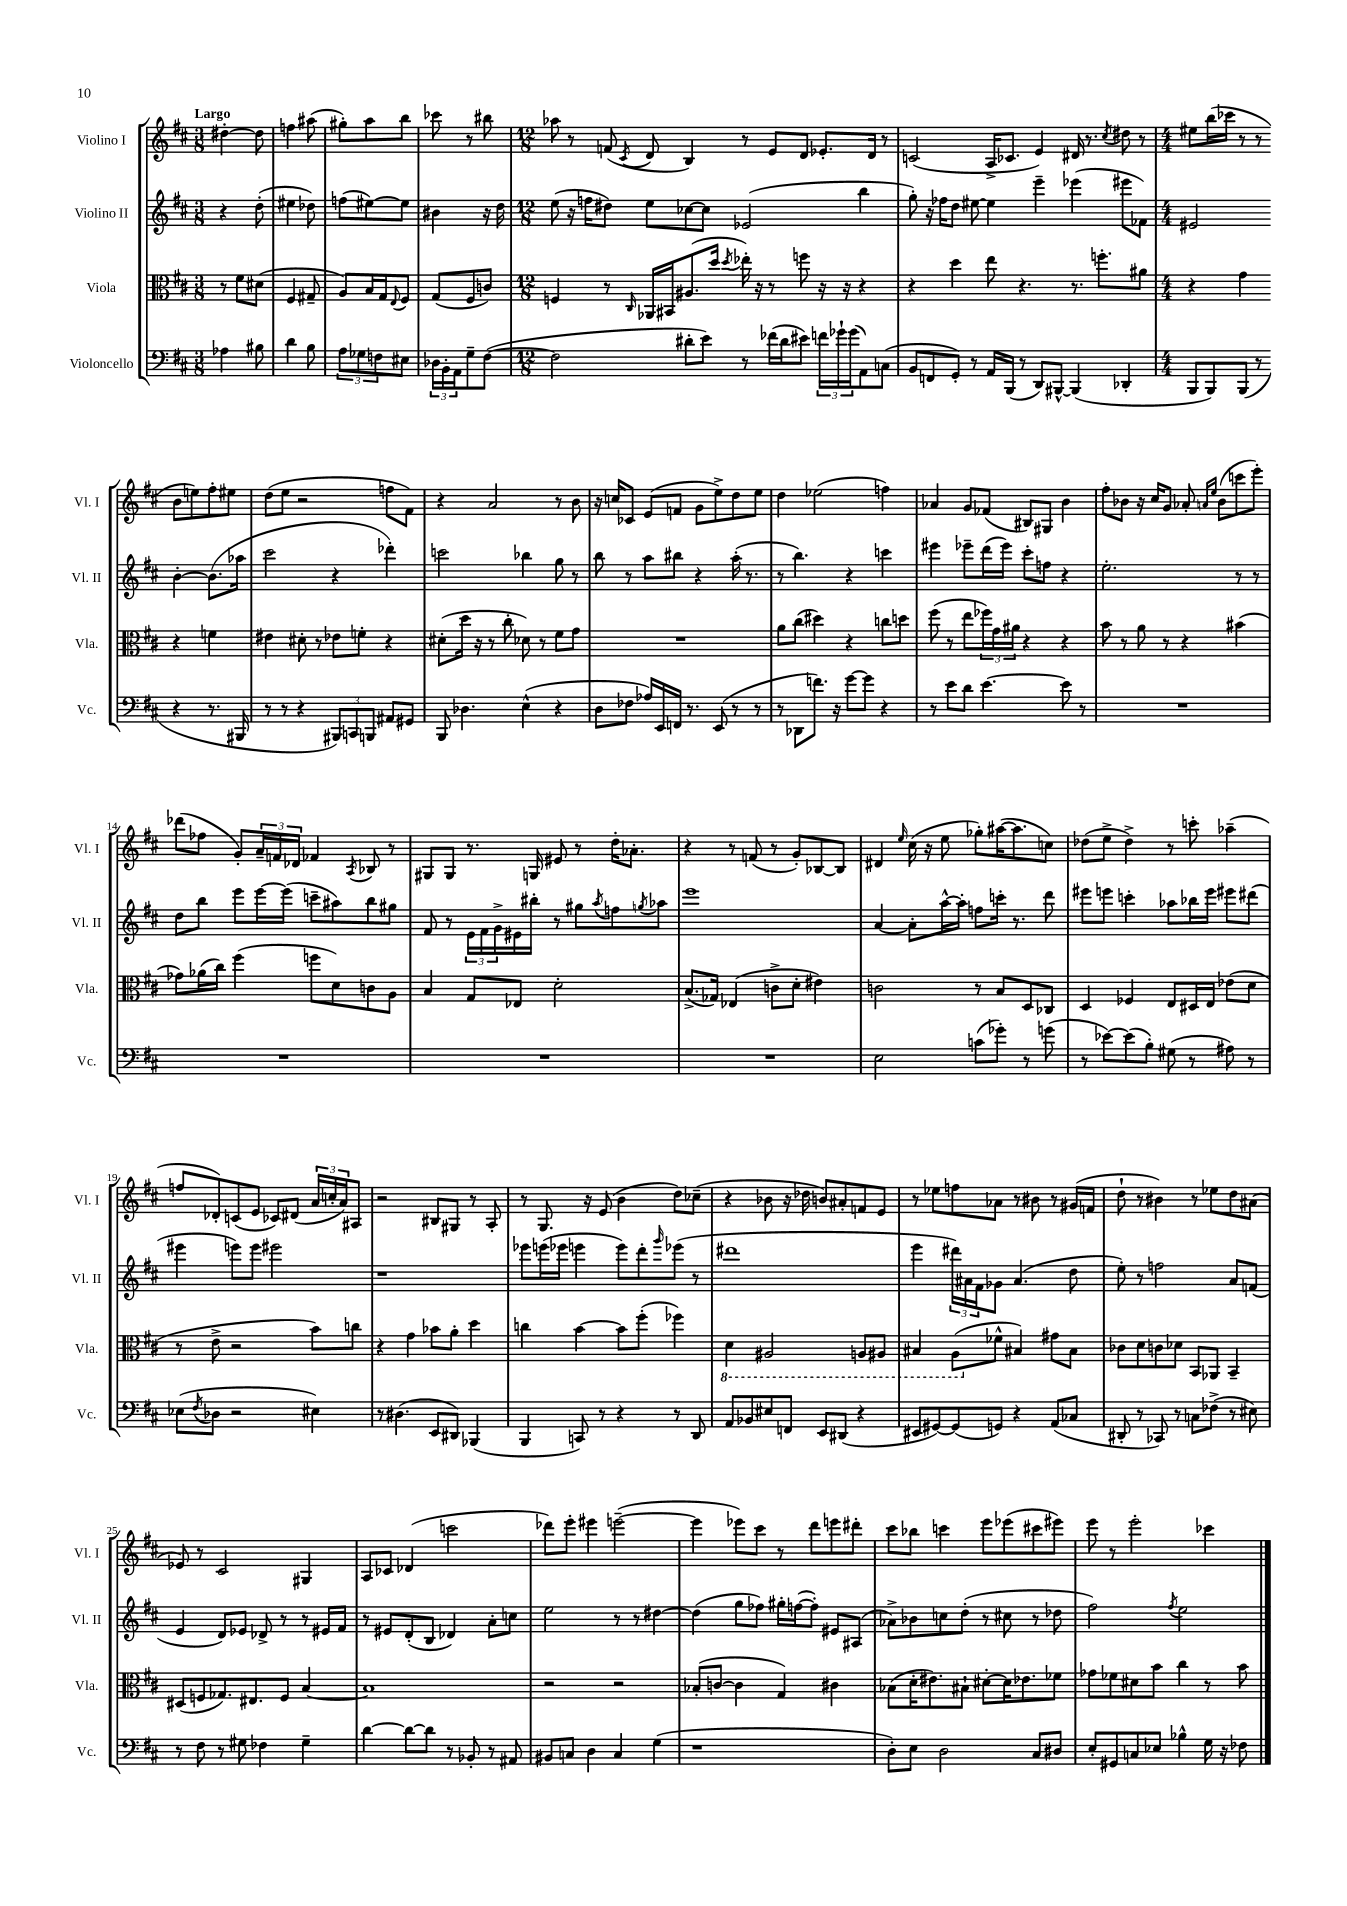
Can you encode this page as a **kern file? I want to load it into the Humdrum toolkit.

**kern	**kern	**kern	**kern
*part4	*part3	*part2	*part1
*staff4	*staff3	*staff2	*staff1
*I"Violoncello	*I"Viola	*I"Violino II	*I"Violino I
*I'Vc.	*I'Vla.	*I'Vl. II	*I'Vl. I
*clefF4	*clefC3	*clefG2	*clefG2
*k[f#c#]	*k[f#c#]	*k[f#c#]	*k[f#c#]
*M3/8	*M3/8	*M3/8	*M3/8
=1	=1	=1	=1
!	!	!	!LO:TX:a:B:t=Largo
4A-X\	8r	4r	[4dd#X'\
.	8f#\L	.	.
8B#X\	(8d#X\J	(8dd'\	8dd#\]
=2	=2	=2	=2
4d\	4F#/	4ee#X\	4ffn\
8B\	8G#X~/	8dd-X\)	(8aa#X\
=3	=3	=3	=3
12A\L	8A/L)	(8ffn\L	8gg#X'\L)
12G-X\	.	.	.
.	16B/L	[8ee#X\)	8aa\
12Fn\	.	.	.
.	16G/J	.	.
.	8qqE/	.	.
8E#X\J	8F#/J	8ee#\J]	8bb\J
=4	=4	=4	=4
24D-X\LL	(8G/L	4b#X\	8ccc-X\
24BB'\	.	.	.
24AA\J	.	.	.
8G~\	8F#/	.	8r
([8F#\J	8cn/J)	16r	8bb#X\
.	.	16dd\	.
=5	=5	=5	=5
*M12/8	*M12/8	*M12/8	*M12/8
2F#\]	4Fn/	(8ee\	8aa-X\
.	.	16r	8r
.	.	16ffn\KL	.
.	8r	8dd#X\J)	(8fn/
.	16qqC#/	.	8qc#/
.	16AA-X/LL	8ee\L	8d/
.	16BB#X/J	.	.
8d#X'\L	(8.A#X/	[8cc-X\	4B/)
8e\J)	.	8cc-\J]	.
.	16dd/Jk	.	.
.	8qdd/	.	.
8r	16ee-X'\)	(2e-X/	8r
.	16r	.	.
(16f-X\LL	8r	.	8e/L
16d#\J	.	.	.
8e#X\J)	8ffn\	.	8d/J
24fn\LL	16r	.	8.e-X'/L
24g-X`\	.	.	.
.	16r	.	.
(24g-\J	.	.	.
8AA\)	4r	4bb\	.
.	.	.	16d/Jk
(8Cn\J	.	.	8r
=6	=6	=6	=6
8BB/L	4r	8gg'\)	(2cn/
8FFn/	.	16r	.
.	.	16ff-X\KL	.
8GG'/J)	4dd\	8dd\J	.
8r	.	[8ee#X\	.
16AA/LL	8ee\	4ee#\]	16A^/KL
(16BBB/JJ	.	.	8.c-X/J
8r	4.r	.	.
8DD/L)	.	4eee~\	4e/)
[8BBB#X^^/J	.	.	.
(4BBB#/]	8.r	(4eee-X\	16d#X/
.	.	.	8.r
.	8.ffn'\L	.	.
.	.	.	8qcc#/
4DD-X'/	.	8eee#X\L	8dd#X\
.	8a#X\J	8f-X\J)	8r
=7	=7	=7	=7
*M4/4	*M4/4	*M4/4	*M4/4
8BBB/L	4r	2e#X/	8ee#X\L
8BBB/)	.	.	(16bb\L
.	.	.	16ccc-X\JJ
(8BBB/J	4g\	.	8r
8r	.	.	8r
4r	4r	[4b'\	8b\L
.	.	.	8een\)
8.r	4fn\	(8.b\L]	8ff#'\
.	.	.	8ee#X\J
16BBB#X/	.	16aa-X\Jk	.
!!LO:LB:g=z
=8	=8	=8	=8
8r	4e#X\	2ccc#\	(8dd\L
8r	.	.	8ee\J
4r	8d#X'\	.	2r
.	8r	.	.
12BBB#X/L)	8e-X\L	4r	.
12CCn/	.	.	.
.	8fn'\J	.	.
12BBBn/J	.	.	.
8AA#X/L	4r	4ddd-X'\)	8ffn\L
8GG#X/J	.	.	8f#\J)
=9	=9	=9	=9
8BBB/	(8d#X'\L	2cccn\	4r
4.D-X\	16dd\Jk	.	.
.	16r	.	.
.	8r	.	2a/
.	8cc#'\	.	.
(4E^^\	8d-X\)	4bb-X\	.
.	8r	.	.
4r	8f#\L	8gg\	8r
.	8g\J	8r	8b\
=10	=10	=10	=10
8D\L	1r	8bb\	16r
.	.	.	16ccn/KL
8F-X\J	.	8r	8c-X/J
16A-X/LL)	.	8aa\L	(8e/L
16EE/	.	.	.
16FFn/JJ	.	8bb#X\J	8fn/J
8.r	.	.	.
.	.	4r	8g\L
(8EE/	.	.	8ee^\)
8r	.	(16aa'\	8dd\
.	.	8.r	.
8r	.	.	8ee\J
=11	=11	=11	=11
8r	8a\L	8r	4dd\
8DD-X\L	(8cc#\J	4.bb\)	.
8.fn\J)	4dd#X\)	.	(2ee-X\
16r	.	.	.
[8g\L	4r	4r	.
8g\J]	.	.	.
4r	8ccn\L	4cccn\	4ffn\)
.	8ddn\J	.	.
=12	=12	=12	=12
8r	(8ff#\	4eee#X\	4a-X/
8e\L	8r	.	.
8d\J	8ee\L	8eee-X~\L	8g/L
[4.e\	24ff-X\L)	(16ddd\L	(8f-X/J
.	24g\	.	.
.	.	16eee-\JJ)	.
.	24a#X\JJ	.	.
.	4r	8ccc#'\L	8B#X/L)
.	.	8ffn\J	8G#X/J
8e\]	4r	4r	4b\
8r	.	.	.
=13	=13	=13	=13
1r	8b\	2.ee'\	8ff#'\L
.	8r	.	8b-X\J
.	8a\	.	16r
.	.	.	16cc#/KL
.	8r	.	8g/J
.	4r	.	8a-X'/
.	.	.	16qqan/LL
.	.	.	16qqee/JJ
.	.	.	(8b-\L
.	(4b#X\	8r	8cccn\
.	.	8r	8eee'\J)
!!LO:LB:g=z
=14	=14	=14	=14
1r	8g-X\L)	8dd\L	(8ddd-X\L
.	(16a-X\L	8bb\J	8ff-X\J
.	16cc#\JJ)	.	.
.	(4ff#\	8eee\L	8g'/L)
.	.	[16eee\L	24a~/L
.	.	.	24fn/
.	.	(16eee\JJ]	.
.	.	.	24d-X/JJ
.	8ffn\L	8cccn~\L	4f-X/
.	8d\)	8aa#X\)	.
.	.	.	8qA/
.	8cn\	8bb\	8B-X/
.	8A\J	8gg#X\J	8r
=15	=15	=15	=15
1r	4B/	8f#/	8G#X/L
.	.	8r	8G#/J
.	8G/L	24e\LL	8.r
.	.	24f#\	.
.	.	24g^\	.
.	8E-X/J	16e#X\	.
.	.	16bb#X'\JJ	16Gn/
.	2d'\	8r	8e#X/
.	.	8gg#X\L	8r
.	.	8qaa/	.
.	.	8ffn\	16dd'\KL
.	.	.	8.a-X'\J
.	.	8qggn/	.
.	.	8aa-X\J	.
=16	=16	=16	=16
1r	(8.B^/L	1eee	4r
.	16G-X/Jk)	.	.
.	(4E-X/	.	8r
.	.	.	(8fn/
.	8cn^\L	.	8r
.	8d'\J	.	8g'/L)
.	4e#X\)	.	[8B-X/
.	.	.	8B-/J]
=17	=17	=17	=17
2E\	2cn\	[4a/	4d#X/
.	.	.	16qqee/
.	.	8a'\L]	(16cc#\
.	.	.	16r
.	.	[16aa^^\L	8ee\
.	.	16aa'\JJ]	.
(8cn\L	8r	8ffn\L	8gg-X'\L)
8g-X'\J)	8B/L	16cccn'\Jk	([16aa#X\K
.	.	8.r	8.aa#\]
8r	8D/	.	.
(8gn\	8C-X/J	8ddd\	8ccn\J)
=18	=18	=18	=18
8r	4D/	8eee#X\L	(8dd-X\L
[8e-X\L)	.	8eeen\J	8ee^\J
(8e-\]	4F-X/	4cccn'\	4dd-^\)
8B'\J)	.	.	.
(8G#X\	8E/L	8aa-X\L	8r
8r	16D#X/L	16bb-X\L	8cccn'\
.	16E/JJ	16eee\JJ	.
8A#X\)	(8e-X\L	8eee#X\L	(4aa-X~\
8r	8d\J	(8ddd#X\J	.
!!LO:LB:g=z
=19	=19	=19	=19
(8E-X\L	8r	4eee#X\	8ffn/L
8qF#/	.	.	.
8D-X\J	8e^\	.	8d-X'/)
2r	2r	8eeen\L)	(8cn/
.	.	8eee\J	8e/J
.	.	2eee#X\	8c-X/L)
.	.	.	(8d#X/J
4E#X\)	8b\L)	.	24a/LL
.	.	.	24ccn'/
.	.	.	24a/J)
.	8ccn\J	.	8A#X/J
=20	=20	=20	=20
8r	4r	1r	2r
(4.D#X\	.	.	.
.	4g\	.	.
8EE/L	8b-X\L	.	8B#X/L
8DD#X/J)	8a'\J	.	8G#X/J
(4BBB-X/	4dd\	.	8r
.	.	.	8A'/
=21	=21	=21	=21
4BBB/	4ccn\	8eee-X\L	8r
.	.	(16eeen\L	8.G/
.	.	16eee-X\JJ	.
8CCn/)	[4b\	4eeen\	.
.	.	.	16r
8r	.	.	(8e/
4r	8b\L]	8eee\L)	4b\
.	(8ff#'\J	8ddd'\	.
.	.	16qqggg/	.
8r	4ff-X\)	(8eee-X\J	8dd\L)
8DD/	.	8r	(8cc-X~\J
=22	=22	=22	=22
*	*8ba	*	*
8AA/L	4D\	1ddd#X	4r
8BB-X/	.	.	.
8E#X/	2AA#X/	.	8b-X\
8FFn/J	.	.	16r
.	.	.	16dd-X\
8EE/L	.	.	8bn/L)
(8DD#X/J	.	.	8a#X'/
4r	8AAn/L	.	8fn/
.	8AA#X/J	.	8e/J
=23	=23	=23	=23
8EE#X/L	4BB#X/	4eee\	8r
[8GG#X/)	.	.	8ee-X\L
(8GG#/]	(8AA\L	24ddd#X\LL)	8ffn\
.	.	24a#X\	.
.	.	24f#\J	.
*	*X8ba	*	*
8GGn/J)	8f-X^^\J	8g-X\J	8a-X\J
4r	4B#X/)	(4.a#/	8r
.	.	.	8b#X\
(8AA/L	8g#X\L	.	8r
8C-X/J	8B#\J	8dd\	(16g#X/LL
.	.	.	16fn/JJ
=24	=24	=24	=24
8DD#X'/	8c-X\L	8ee'\)	8dd`\
8r	8d\	8r	8r
8CC-X/)	8cn\	2ffn\	4b#X\)
8r	8d-X\J	.	.
8Cn\L	8BB/L	.	8r
(8F-X^\J	8AA-X/J	.	8ee-X\L
8r	4BB~/	8a/L	8dd\
8E#X\)	.	(8fn/J	(8a#X\J
!!LO:LB:g=z
=25	=25	=25	=25
8r	(8D#X/L	4e/	8e-X/)
8F#\	8Fn/	.	8r
8r	8.G-X/)	8d/L)	2c#/
8G#X\	.	8e-X/J	.
.	8.E#X/	.	.
4F-X\	.	8d-X^/	.
.	8F/J	8r	.
4G#~\	[4B/	8r	4G#X/
.	.	16e#X/LL	.
.	.	16f#/JJ	.
=26	=26	=26	=26
[4d\	1B]	8r	8A/L
.	.	8e#X/L	8c-X/J
8d\L_	.	(8d'/	(4d-X/
8d\J]	.	8B/J	.
8r	.	4d-X/)	2cccn\
8BB-X'/	.	.	.
8r	.	8a'\L	.
8AA#X/	.	8ccn\J	.
=27	=27	=27	=27
8BB#X/L	2r	2ee\	8ddd-X\L)
8Cn/J	.	.	8eee'\J
4D\	.	.	4eee#X\
4C/	2r	8r	([2eeen~\
.	.	8r	.
(4G\	.	[4dd#X\	.
=28	=28	=28	=28
1r	(8B-X'/L	(4dd#\]	4eee\]
.	[8cn/J	.	.
.	4c\]	8gg\L	8eee-X\L)
.	.	8ff-X\J)	8ccc#\J
.	4G/)	16gg#X'\LL	8r
.	.	([16ffn\J	.
.	.	8ff'\J])	8ddd\L
.	4c#X\	8e#X/L	8eeen\
.	.	(8A#X/J	8ddd#X'\J
=29	=29	=29	=29
8D'\L)	(8B-X\L	8a-X^\L)	8ccc#\L
8E\J	16d'\K	8b-X\	8bb-X\J
.	8.e#X\)	.	.
2D\	.	8ccn\	4cccn\
.	8B#X`\J	(8dd'\J	.
.	[8d#X'\L	8r	8eee\L
.	16d#\K]	8cc#X\	(8eee-X\
.	8.e-X\	.	.
8C#/L	.	8r	8ccc#X\
8D#X/J	8f-X\J	8dd-X\	8eee#X\J)
=30	=30	=30	=30
8E'/L	8g-X\L	2ff#\)	8eee\
8GG#X/	8f-X\	.	8r
8Cn/	8d#X\	.	2eee'\
8E-X/J	8b\J	.	.
.	.	8qff#/	.
4B-X^^\	4cc#\	2ee\	.
16G\	8r	.	4ccc-X\
16r	.	.	.
8F-X\	8b\	.	.
==	==	==	==
*-	*-	*-	*-
